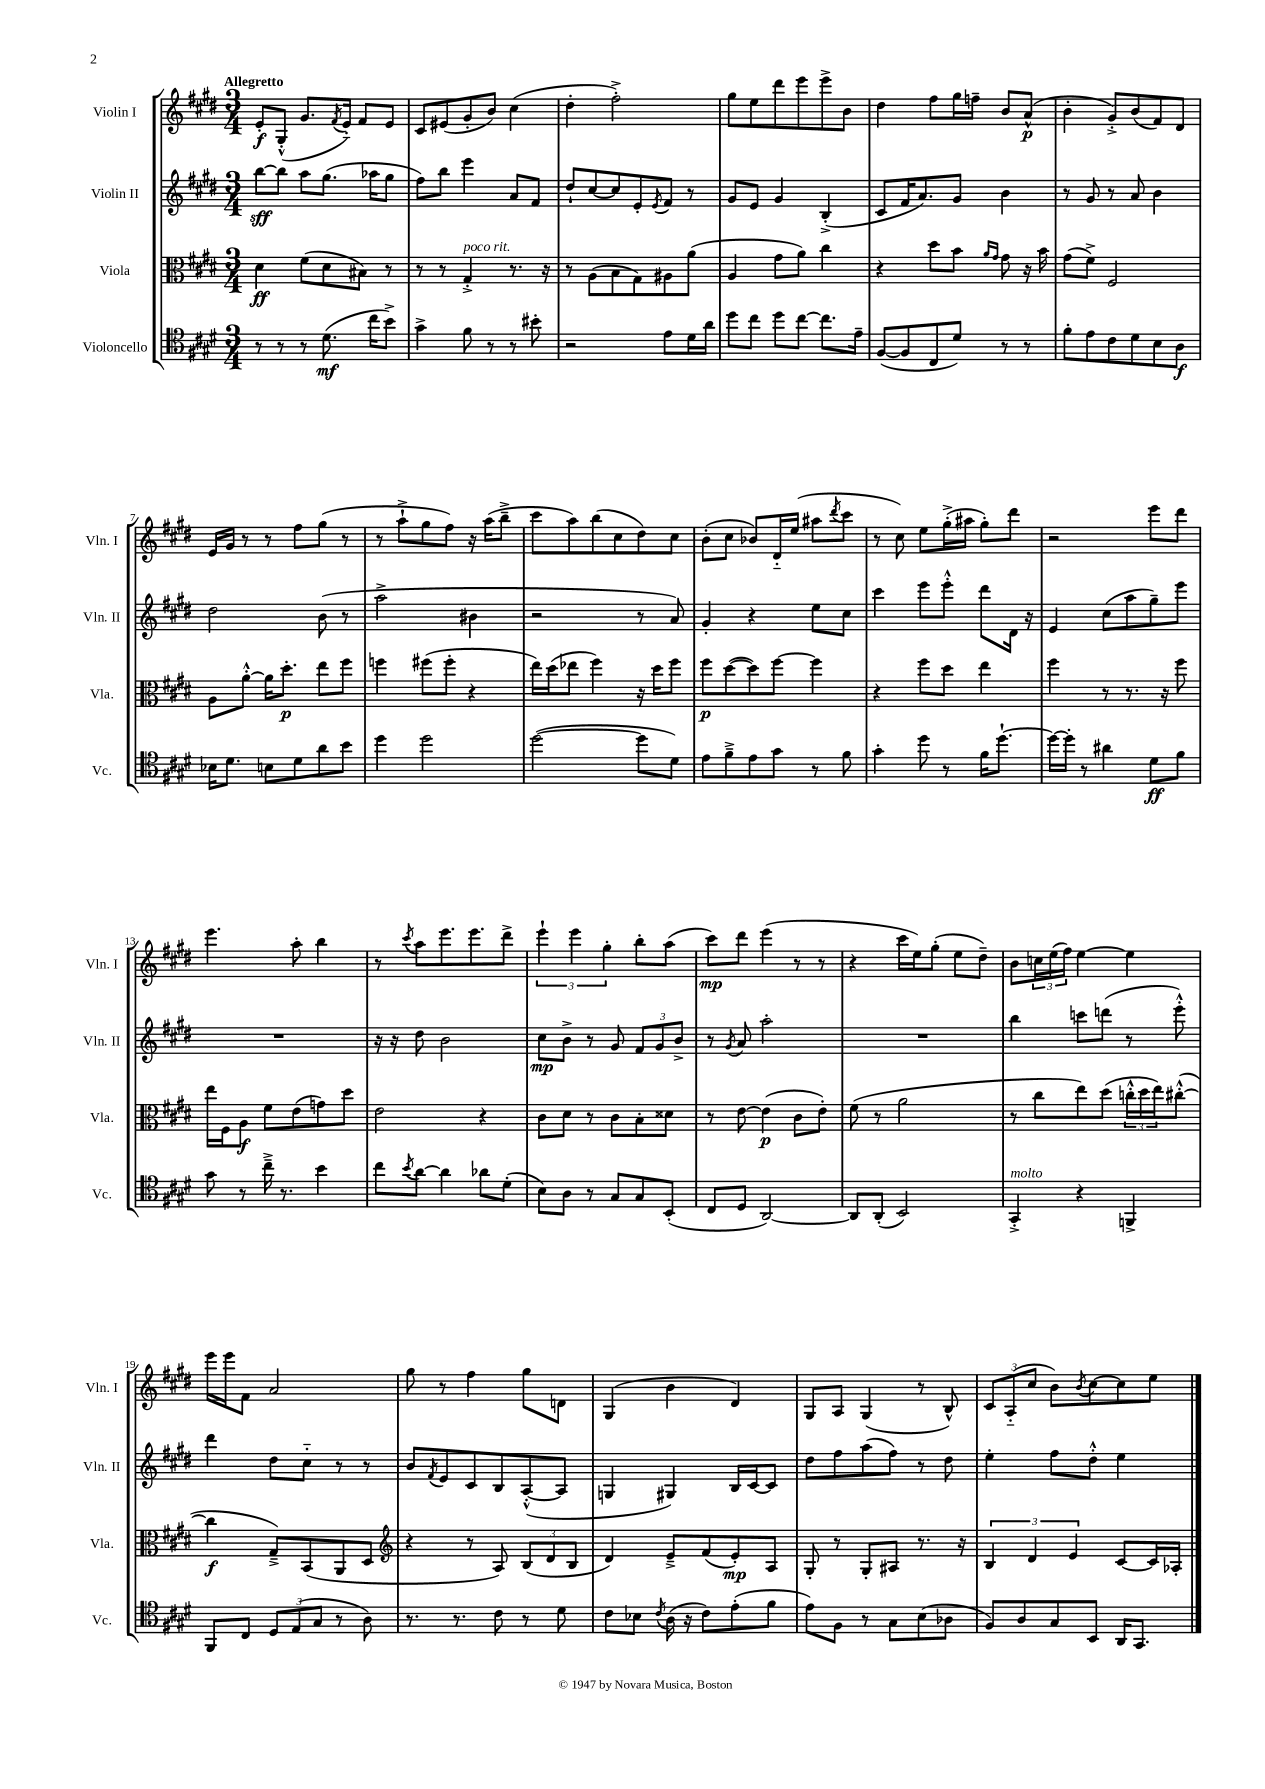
<<
\new StaffGroup <<
\new Staff = "s0" \with { instrumentName = "Violin I" shortInstrumentName = "Vln. I" } {
    \clef treble \key e \major \numericTimeSignature \time 3/4 \tempo "Allegretto"
    e'8-.\f gis8-.-^( gis'8. \acciaccatura { fis'8 } e'16-_) fis'8 e'8 |
    cis'8 eis'8( gis'8-. b'8) cis''4( |
    dis''4-. fis''2-.->) |
    gis''8 e''8 dis'''8 e'''8 e'''8-> b'8 |
    dis''4 fis''8 gis''16 f''16-- b'8 a'8-^\p( |
    b'4-. gis'8-.->) b'8( fis'8) dis'8 |
    e'16 gis'16 r8 r8 fis''8 gis''8( r8 |
    r8 a''8-!-> gis''8 fis''8) r16 a''16( b''8---> |
    cis'''8 a''8) b''8( cis''8 dis''8) cis''8 |
    b'8-.( cis''8 bes'8) dis'16-_ e''16( ais''8 \acciaccatura { dis'''8 } cis'''8 |
    r8 cis''8) e''8 gis''16-.->( ais''16 gis''8-.) dis'''8 |
    r2 e'''8 dis'''8 |
    e'''4. a''8-. b''4 |
    r8 \acciaccatura { cis'''8 } a''8 e'''8. e'''8. dis'''8-> |
    \tuplet 3/2 { e'''4-! e'''4 gis''4-. } b''8-. a''8( |
    cis'''8\mp) dis'''8 e'''4( r8 r8 |
    r4 cis'''16 e''16) gis''8-.( e''8 dis''8--) |
    b'8 \tuplet 3/2 { c''16 e''16( fis''16) } e''4~ e''4 |
    e'''16 e'''16 fis'8 a'2 |
    gis''8 r8 fis''4 gis''8 d'8 |
    gis4( b'4 dis'4) |
    gis8 a8 gis4( r8 b8-^) |
    \tuplet 3/2 { cis'8 a8-_( cis''8 } b'8) \acciaccatura { b'8 } cis''8~ cis''8 e''8 \bar "|." |
}
\new Staff = "s1" \with { instrumentName = "Violin II" shortInstrumentName = "Vln. II" } {
    \clef treble \key e \major \numericTimeSignature \time 3/4
    b''8~\sff b''8 a''8 gis''8.( aes''16 gis''8 |
    fis''8) b''8 e'''4 a'8 fis'8 |
    dis''8-! cis''8~ cis''8 e'8-. \acciaccatura { e'8 } fis'8 r8 |
    gis'8 e'8 gis'4 b4-.->( |
    cis'8 fis'16 a'8.) gis'8 b'4 |
    r8 gis'8 r8 a'8 b'4 |
    dis''2 b'8( r8 |
    a''2-> bis'4 |
    r2 r8 a'8) |
    gis'4-. r4 e''8 cis''8 |
    cis'''4 e'''8 e'''8-.-^ dis'''8 dis'16 r16 |
    e'4 cis''8( a''8 gis''8--) e'''8 |
    R2. |
    r16 r16 dis''8 b'2 |
    cis''8\mp b'8-> r8 gis'8 \tuplet 3/2 { fis'8 gis'8 b'8-> } |
    r8 \acciaccatura { gis'8 } a'8 a''2-. |
    R2. |
    b''4 c'''8 d'''8( r8 e'''8-.-^) |
    dis'''4 dis''8 cis''8-_ r8 r8 |
    b'8 \acciaccatura { fis'8 } e'8 cis'8 b8 a8~-.-^( a8 |
    g4 gis4) b16 cis'16~ cis'8 |
    dis''8 fis''8 a''8( fis''8) r8 dis''8 |
    e''4-. fis''8 dis''8-.-^ e''4 \bar "|." |
}
\new Staff = "s2" \with { instrumentName = "Viola" shortInstrumentName = "Vla." } {
    \clef alto \key e \major \numericTimeSignature \time 3/4
    dis'4\ff fis'8( dis'8 bis8) r8 |
    r8 r8 gis4-.->^\markup { \italic "poco rit." } r8. r16 |
    r8 a8( b8 gis8) ais8 a'8( |
    a4 gis'8 a'8) cis''4 |
    r4 dis''8 b'8 \grace { a'16 gis'16 } gis'8 r16 b'16 |
    gis'8( fis'8->) fis2 |
    a8 a'8~-.-^ a'16 dis''8.-.\p e''8 fis''8 |
    f''4 fis''8( fis''8-. r4 |
    e''16) dis''16( ees''8 fis''4) r16 dis''16 fis''8 |
    fis''8\p dis''8~( dis''8) fis''8~ fis''4 |
    r4 fis''8 dis''8 e''4 |
    fis''4 r8 r8. r16 fis''8 |
    e''16 fis16 a8\f fis'8 e'8( g'8) dis''8 |
    e'2 r4 |
    cis'8 dis'8 r8 cis'8 b8-. disis'8 |
    r8 e'8~ e'4\p( cis'8 e'8-.) |
    fis'8( r8 a'2 |
    r8 cis''8 e''8) dis''8( \tuplet 3/2 { c''16-.-^ dis''16 e''16) } cis''8~-.-^( |
    cis''4\f gis8--->) b,8( a,8 dis8 |
    \clef treble r4 r8 a8) \tuplet 3/2 { b8( dis'8 b8 } |
    dis'4) e'8---> fis'8( e'8-.\mp) a8 |
    gis8-. r8 gis8-. ais8 r8. r16 |
    \tuplet 3/2 { b4 dis'4 e'4 } cis'8~ cis'16 aes16-. \bar "|." |
}
\new Staff = "s3" \with { instrumentName = "Violoncello" shortInstrumentName = "Vc." } {
    \clef tenor \key e \major \numericTimeSignature \time 3/4
    r8 r8 r8 dis'8.\mf( cis''16 b'8->) |
    gis'4-> fis'8 r8 r8 bis'8-. |
    r2 e'8 dis'16 a'16 |
    dis''8 cis''8 dis''8 cis''8~ cis''8. e'16-- |
    fis8~( fis8 cis8 dis'8) r8 r8 |
    fis'8-. e'8 cis'8 dis'8 b8 a8\f |
    bes16 dis'8. b8 dis'8 a'8 b'8 |
    dis''4 dis''2 |
    dis''2~( dis''8 dis'8) |
    e'8 fis'8---> e'8 gis'8 r8 fis'8 |
    gis'4-. dis''8 r8 fis'16 dis''8.~-! |
    dis''16~ dis''16-. r8 ais'4 dis'8\ff fis'8 |
    gis'8 r8 cis''16---> r8. b'4 |
    cis''8 \acciaccatura { b'8 } a'8~ a'4 aes'8 dis'8-.( |
    b8) a8 r8 gis8 gis8 b,8-.( |
    cis8 dis8 a,2~) |
    a,8 a,8-.( b,2) |
    gis,4-.->^\markup { \italic "molto" } r4 f,4-> |
    fis,8 cis8 \tuplet 3/2 { dis8 e8( gis8 } r8 a8) |
    r8. r8. cis'8 r8 dis'8 |
    cis'8 bes8 \acciaccatura { cis'8 } a16( r16 cis'8) e'8-.( fis'8 |
    e'8) fis8 r8 gis8 b8( aes8 |
    fis8) a8 gis8 b,8 a,16 gis,8. \bar "|." |
}
>>
>>
